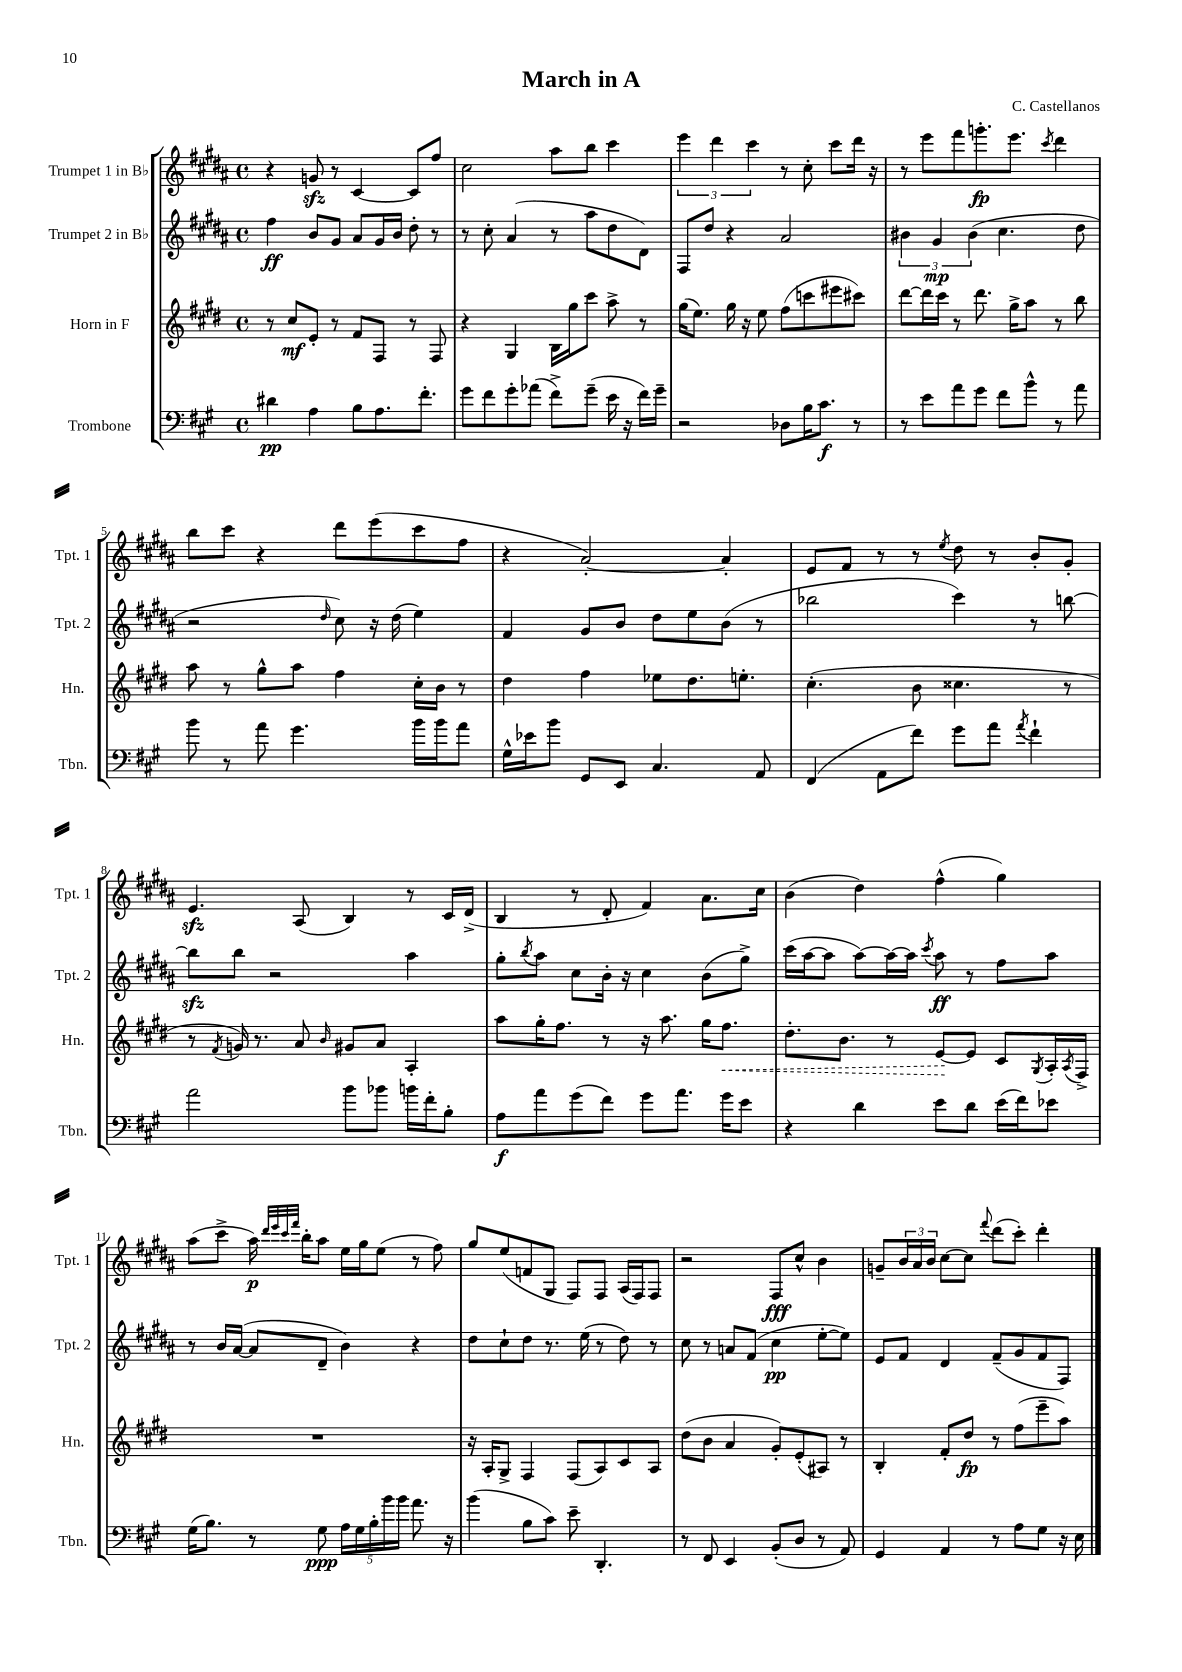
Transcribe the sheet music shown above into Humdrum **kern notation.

**kern	**kern	**kern	**kern
*staff4	*staff3	*staff2	*staff1
*clefF4	*clefG2	*clefG2	*clefG2
*k[f#c#g#]	*k[f#c#g#d#]	*k[f#c#g#d#a#]	*k[f#c#g#d#a#]
*M4/4	*M4/4	*M4/4	*M4/4
*met(c)	*met(c)	*met(c)	*met(c)
4d#\	8r	4ff#\	4r
.	8cc#/L	.	.
4A\	8e'/J	8b/L	8g/
.	8r	8g#/J	8r
8B\L	8f#/L	8a#/L	[4c#/
8.A\	8F#/J	16g#/L	.
.	.	16b/JJ	.
.	8r	8dd#'\	8c#/]L
8.f#'\J	.	.	.
.	8F#/	8r	8ff#/J
=	=	=	=
8g#\L	4r	8r	2cc#\
8f#\	.	8cc#'\	.
8g#'\	4G#/	(4a#/	.
(8a-\J	.	.	.
8f#^\L)	16B\LL	8r	8aa#\L
.	16gg#\J	.	.
(8g#~\J	8ccc#\J	8aa#\L	8bb\J
16e\	8aa^\	8dd#\	4ccc#\
16r	.	.	.
16f#\LL)	8r	8d#\J)	.
16g#~\JJ	.	.	.
=	=	=	=
2r	(16gg#\LK	8F#/L	6eee\
.	8.ee\J)	.	.
.	.	8dd#/J	.
.	.	.	6ddd#\
.	16gg#\	4r	.
.	16r	.	.
.	.	.	6ccc#\
.	8ee\	.	.
8D-\L	(8ff#\L	2a#/	8r
16B\K	8ccc\	.	8cc#'\
8.c#\J	.	.	.
.	8eee#\	.	8ccc#\L
8r	8ccc#\J)	.	16ddd#\Jk
.	.	.	16r
=	=	=	=
8r	[8ddd#\L	6b#\	8r
8e\L	16ddd#\]L	.	8eee\L
.	.	6g#/	.
.	16ccc#\JJ	.	.
8a\	8r	.	8fff#\
.	.	(6b#\	.
8g#\J	8.ddd#\	.	8.ggg'\
8f#\L	.	4.cc#\	.
.	16gg#^\LK	.	8.eee\J
8b^^\J	8aa\J	.	.
.	.	.	8qccc#/
8r	8r	.	4ddd#\
8a\	8bb\	8dd#\	.
=	=	=	=
8b\	8aa\	2r	8bb\L
8r	8r	.	8ccc#\J
8a\	8gg#^^\L	.	4r
4.g#\	8aa\J	.	.
.	.	16qqdd#/	.
.	4ff#\	8cc#\)	8ddd#\L
.	.	16r	(8eee\
.	.	(16dd#\	.
16b\LL	16cc#'\LL	4ee\)	8ccc#\
16b\J	16b\JJ	.	.
8a\J	8r	.	8ff#\J
=	=	=	=
16G#^^\LL	4dd#\	4f#/	4r
16e-\J	.	.	.
8b\J	.	.	.
8GG#/L	4ff#\	8g#/L	[2a#'/)
8EE/J	.	8b/J	.
4.C#/	8ee-\L	8dd#\L	.
.	8.dd#\	8ee\	.
.	.	(8b\J	4a#'/]
.	8.ee'\J	.	.
8AA/	.	8r	.
=	=	=	=
(4FF#/	(4.cc#'\	2bb-\	8e/L
.	.	.	8f#/J
8AA\L	.	.	8r
8f#\J)	8b\	.	8r
.	.	.	8qee/
8g#\L	4.cc##\	4ccc#\)	8dd#\
8a\J	.	.	8r
8qa/	.	.	.
4f#`\	.	8r	8b'/L
.	8r	[8bb\	8g#'/J
=	=	=	=
2a\	8r	8bb\]L	4.e/
.	8qf#/	.	.
.	16g/)	8bb\J	.
.	8.r	.	.
.	.	2r	.
.	8a/	.	(8A#/
.	16qqb/	.	.
8b\L	8g#/L	.	4B/)
8b-\J	8a/J	.	.
16b\LL	4A'/	4aa#\	8r
16f#'\J	.	.	.
8B'\J	.	.	16c#/LL
.	.	.	(16d#^/JJ
=	=	=	=
8A\L	8aa\L	8gg#'\L	4B/
.	.	8qbb/	.
8a\	16gg#'\K	8aa#\J	.
.	8.ff#\J	.	.
(8g#\	.	8cc#\L	8r
8f#\J)	8r	16b'\Jk	8d#'/
.	.	16r	.
8g#\L	16r	4cc#\	4f#/)
.	8.aa\	.	.
8.a\J	.	.	.
.	16gg#\LK	(8b\L	8.a#\L
16g#\LK	8.ff#\J	.	.
8e\J	.	8gg#^\J)	.
.	.	.	16cc#\Jk
=	=	=	=
4r	8.dd#'\L	(16ccc#\LL	(4b\
.	.	[16aa#\J	.
.	.	8aa#\]J	.
.	8.b\J	.	.
4d\	.	[8aa#\L)	4dd#\)
.	8r	16aa#\_L	.
.	.	16aa#\]JJ	.
.	.	8qccc#/	.
8e\L	[8e/L	8aa#\	(4ff#^^\
8d\J	8e/]J	8r	.
(16e\LL	8c#/L	8ff#\L	4gg#\)
16f#\J)	.	.	.
.	8qG#/	.	.
8e-\J	16A'/L	8aa#\J	.
.	8qA/	.	.
.	16F#^/JJ	.	.
=	=	=	=
(16G#\LK	1r	8r	(8aa#\L
8.B\J)	.	.	.
.	.	16b/LL	8ccc#^\J
.	.	([16a#/JJ	.
8r	.	8a#/]L	16aa#\)
.	.	.	32qqddd#/LLL
.	.	.	32qqeee/
.	.	.	32qqccc#/
.	.	.	32qqfff#/JJJ
.	.	.	16bb'\LK
8G#\	.	8d#~/J	8aa#\J
20A\LL	.	4b\)	16ee\LL
20G#\	.	.	.
.	.	.	16gg#\J
20B'\	.	.	.
.	.	.	(8ee\J
20b\	.	.	.
20b\JJ	.	.	.
8.a\	.	4r	8r
.	.	.	8ff#\)
16r	.	.	.
=	=	=	=
(4b\	16r	8dd#\L	8gg#/L
.	16A'/LK	.	.
.	8G#^/J	8cc#`\	(8ee/
8B\L	4F#/	8dd#\J	8f/
8c#\J)	.	8.r	8G#/J
8e~\	(8F#/L	.	8F#/L)
.	.	(16ee\	.
4.DD'/	8A/)	8r	8F#/J
.	8c#/	8dd#\)	(16A#/LL
.	.	.	16F#/J)
.	8A/J	8r	8F#/J
=	=	=	=
8r	(8dd#\L	8cc#\	2r
8FF#/	8b\J	8r	.
4EE/	4a/	8a/L	.
.	.	(8f#/J	.
(8BB'/L	8g#'/L)	4cc#\	8F#/L
8D/J	(8e'/	.	8cc#^^/J
8r	8A#/J)	[8ee'\L	4b\
8AA/)	8r	8ee\]J)	.
=	=	=	=
4GG#/	4B'/	8e/L	8g~/L
.	.	8f#/J	24b/L
.	.	.	24a#/
.	.	.	24b/JJ
4AA/	8f#'/L	4d#/	[8cc#\L
.	8dd#/J	.	8cc#\]J
.	.	.	8qqfff#/
8r	8r	(8f#~/L	(8ddd#\L
8A\L	(8ff#\L	8g#/	8ccc#'\J)
8G#\J	8eee~\	8f#/	4ddd#'\
16r	8aa\J)	8F#/J)	.
16E\	.	.	.
==	==	==	==
*-	*-	*-	*-
